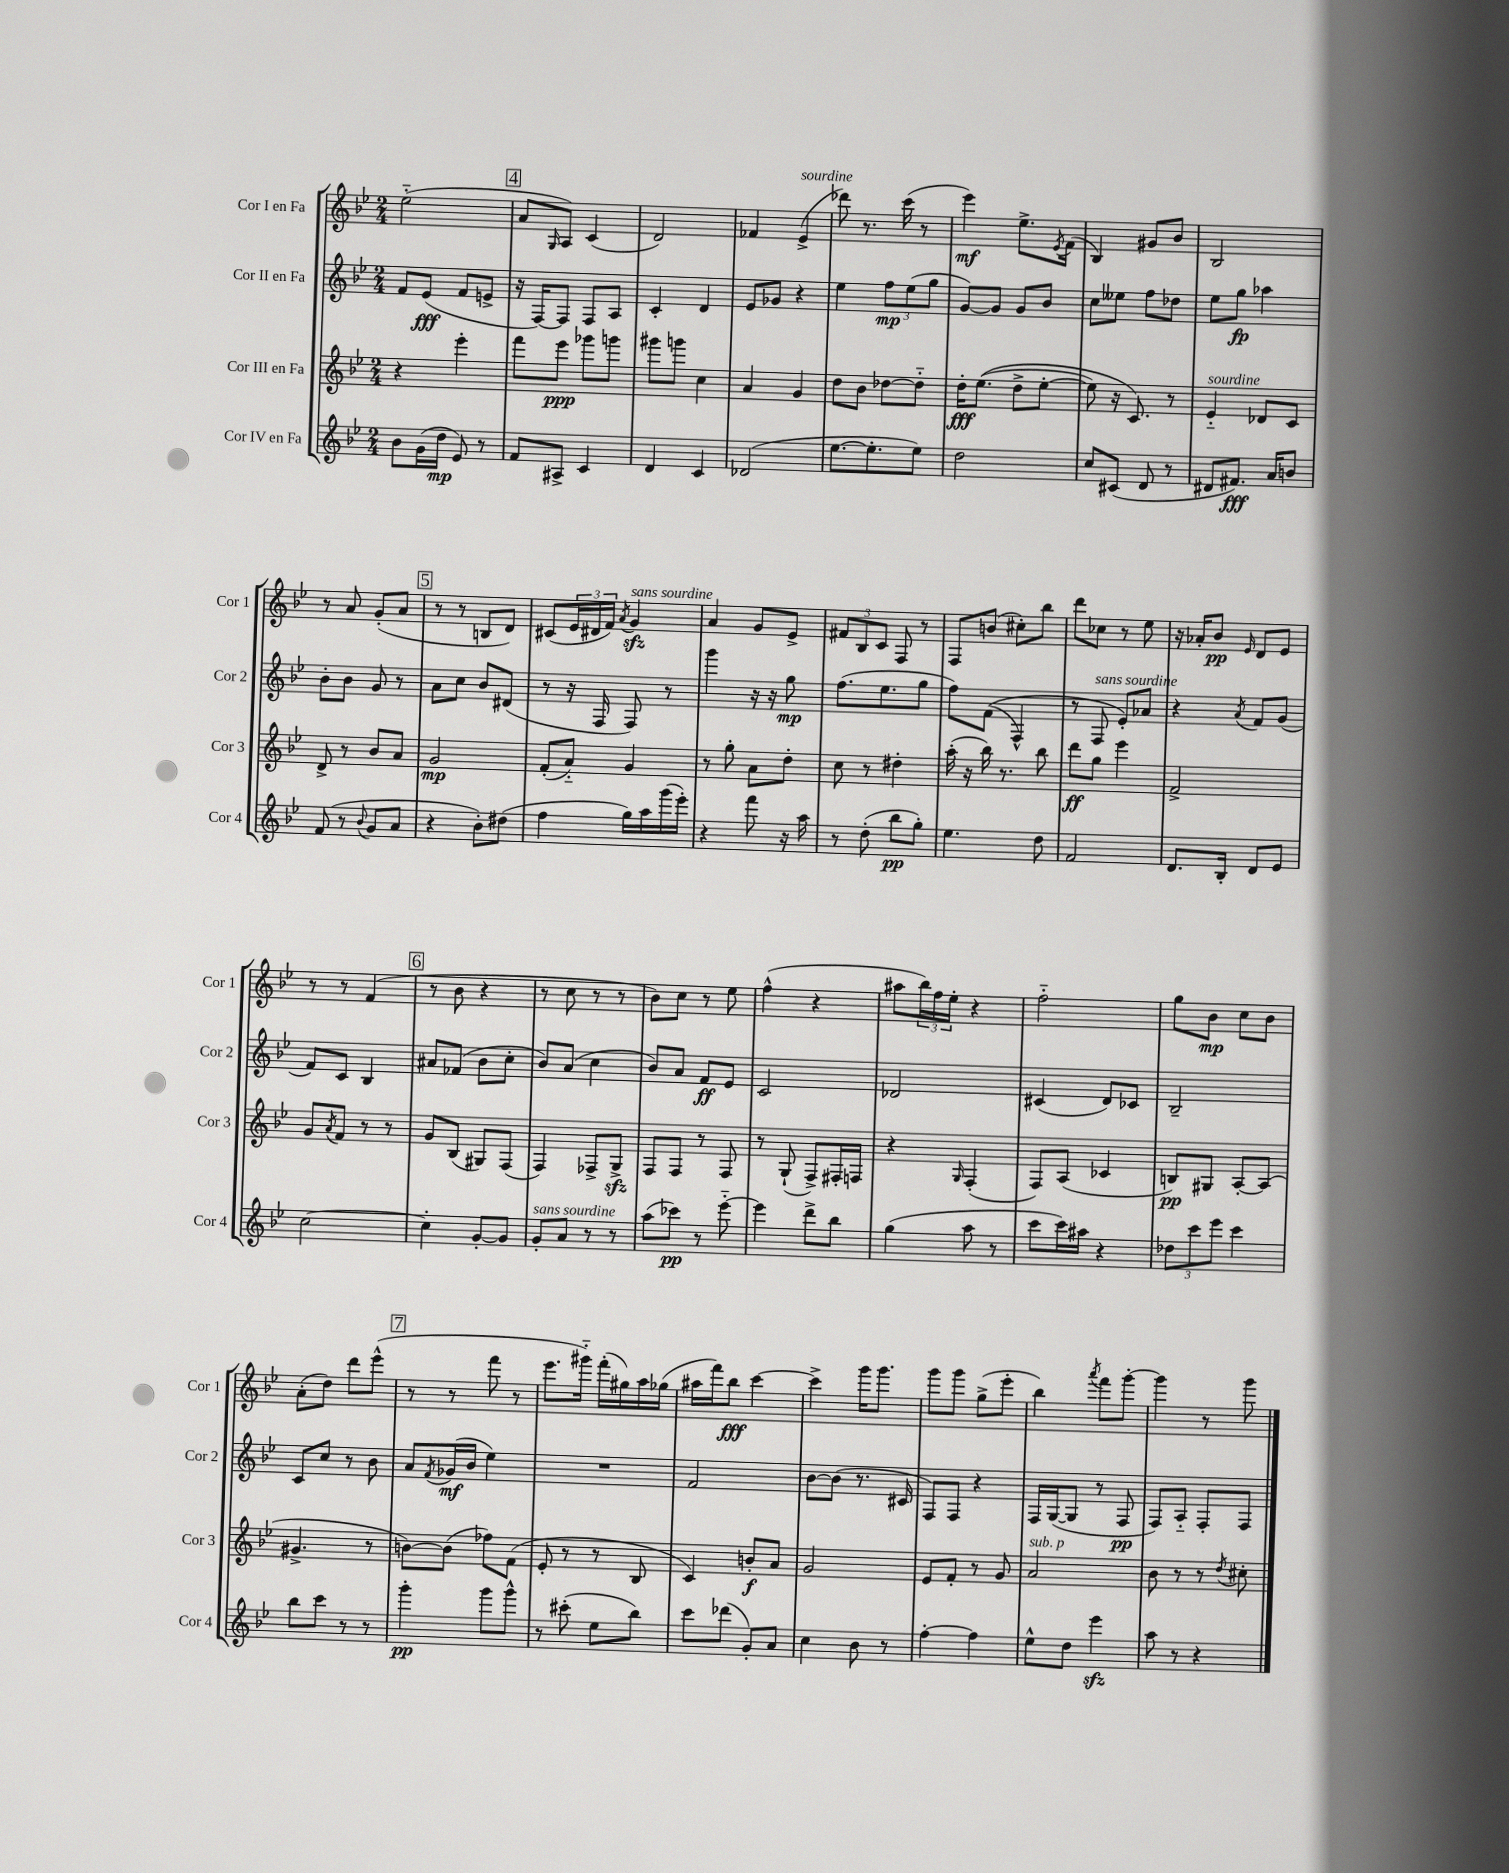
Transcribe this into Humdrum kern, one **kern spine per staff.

**kern	**kern	**kern	**kern
*staff4	*staff3	*staff2	*staff1
*clefG2	*clefG2	*clefG2	*clefG2
*k[b-e-]	*k[b-e-]	*k[b-e-]	*k[b-e-]
*M2/4	*M2/4	*M2/4	*M2/4
8b-	4r	8f	(2ee-'~
(16g	.	(8e-	.
16dd	.	.	.
8e-)	4eee-'	8f	.
8r	.	8e^	.
=	=	=	=
8f	8fff	16r	8a
.	.	[16F)	.
.	.	.	16qqG
8A#^	8eee-	8F]	8A)
4c	8ggg-	8F	(4c
.	8ggg	8A	.
=	=	=	=
4d	8ggg#	4c'	2d)
.	8ggg	.	.
4c	4cc	4d	.
=	=	=	=
(2d-	4a	8e-	4f-
.	.	8g-	.
.	4g	4r	(4e-^
=	=	=	=
[8.ee-	8dd	4ee-	8ddd-)
.	8b-	.	8.r
8.ee-']	.	.	.
.	[8dd-	12ff	.
.	.	.	(16ccc
.	.	(12ee-	.
8ee-)	8dd-'~]	.	8r
.	.	12gg	.
=	=	=	=
2dd	16dd'	[8g)	4eee-)
.	&((8.ee-	.	.
.	.	8g]	.
.	8dd^	8g	8.ee-^
.	[8ee-'	8b-	.
.	.	.	8qe-
.	.	.	(16f
=	=	=	=
8cc	8ee-])	8cc	4B-)
(8c#	16r	8ee--	.
.	8.c&)	.	.
8d	.	8ff	8g#
8r	8r	8dd-	8b-
=	=	=	=
8d#	4e-'~	8ee-	2B-
8.f#)	.	8gg	.
.	8d-	4aa-	.
16a	.	.	.
8b	8c	.	.
=	=	=	=
(8f	8d^	8b-'	8r
8r	8r	8b-	8a
8qqb-	.	.	.
8g	8b-	8g	(8g'
8a	8a	8r	8a
=	=	=	=
4r	2g	8a	8r
.	.	8cc	8r
8b-')	.	8b-	8B
(8dd#	.	(8d#	8d)
=	=	=	=
4ff	(8f'	8r	(8c#
.	8a'~)	16r	24e-
.	.	.	24d#
.	.	16F	.
.	.	.	24f)
.	.	.	8qa
16gg)	4g	8F)	4g
16aa	.	.	.
(16ggg	.	8r	.
16eee-')	.	.	.
=	=	=	=
4r	8r	4ggg	4a
.	8gg'	.	.
8fff	8a	16r	8g
.	.	16r	.
16r	8dd'	8gg	8e-^
16aa	.	.	.
=	=	=	=
8r	8cc	(8.ff	12f#
.	.	.	12B-
(8dd'	8r	.	.
.	.	.	12c
.	.	8.ee-	.
8bb-	4dd#'	.	8F
8gg')	.	8gg	8r
=	=	=	=
4.ee-	(16aa'	8ff)	8F
.	16r	.	.
.	16bb-)	&((8f	(8b
.	8.r	.	.
.	.	4F^^)	8cc#')
8dd	8bb-	.	8bb-
=	=	=	=
2f	8ddd	8r	8ddd
.	8gg	8F	8cc-
.	4eee-	8e-'&)	8r
.	.	8a-	8ee-
=	=	=	=
8.d	2f^	4r	16r
.	.	.	16a-'
.	.	.	8b-
16B-'	.	.	.
.	.	8qa	16qqe-
8d	.	8f	8d
8e-	.	(8g	8e-
=	=	=	=
[2cc	8g	8f)	8r
.	8qa	.	.
.	8f	8c	8r
.	8r	4B-	(4f
.	8r	.	.
=	=	=	=
4cc']	8g	8a#	8r
.	(8B-	(8f-	8b-
[8g'	8G#)	8b-	4r
8g]	(8F	8cc'	.
=	=	=	=
8g'	4F)	8b-)	8r
8a	.	(8a	8cc
8r	8F-^	4cc	8r
8r	8G^	.	8r
=	=	=	=
(8aa	8F	8b-)	8b-)
8ccc-)	8F	8a	8cc
8r	8r	8f	8r
[8eee-'~	8F	8e-	8ee-
=	=	=	=
4eee-]	8r	2c	(4ff^^
.	(8G`	.	.
8ddd^	8F^)	.	4r
8bb-	16F#'	.	.
.	16F	.	.
=	=	=	=
(4gg	4r	2d-	8aa#
.	.	.	24bb-)
.	.	.	24ff
.	.	.	24ee-'
.	16qqG	.	.
8aa	(4F'	.	4r
8r	.	.	.
=	=	=	=
8ccc	8F)	(4c#	2ff'~
16ccc)	(8A	.	.
16aa#	.	.	.
4r	4c-	8d)	.
.	.	8c-	.
=	=	=	=
12dd-	8B)	2B-~	8gg
12ccc	.	.	.
.	8G#	.	8b-
12eee-	.	.	.
4ccc	[8A'	.	8cc
.	(8A]	.	8b-
=	=	=	=
8bb-	4.g#^	8c	(8a'
8ccc	.	8cc	8dd)
8r	.	8r	8ddd
8r	8r	8b-	(8eee-^^
=	=	=	=
4ggg'	[8b)	8a	8r
.	.	8qf	.
.	(8b]	(16g-	8r
.	.	16b-	.
8ggg	8ff-)	4ee-)	8fff
8ggg^^	(8f	.	8r
=	=	=	=
8r	8e-'	2r	8.eee-
(8ccc#'	8r	.	.
.	.	.	16ggg#'~)
8ee-	8r	.	(16fff'
.	.	.	16gg#)
8bb-)	8B-	.	16aa
.	.	.	(16gg-
=	=	=	=
8ccc	4c)	2f	16aa#
.	.	.	16fff)
(8ddd-	.	.	8bb-
8g')	8b'	.	[4ccc
8a	8a	.	.
=	=	=	=
4cc	2g	[8b-	4ccc^]
.	.	(8b-]	.
8b-	.	8.r	16ggg
.	.	.	8.ggg
8r	.	.	.
.	.	16c#	.
=	=	=	=
[4ff'	8e-	8F)	8ggg
.	8f'	8F	8ggg
4ff]	8r	4r	(8gg^
.	8g	.	8eee-'
=	=	=	=
8ee-^^	2a	16F	4bb-)
.	.	([16G	.
8dd	.	8G]	.
.	.	.	8qaaa
4eee-	.	8r	8fff
.	.	8F	[8ggg'
=	=	=	=
8aa	8b-	8F)	4ggg]
8r	8r	8A'~	.
4r	8r	8F'	8r
.	8qdd	.	.
.	8cc#'	8F	8ggg
==	==	==	==
*-	*-	*-	*-
